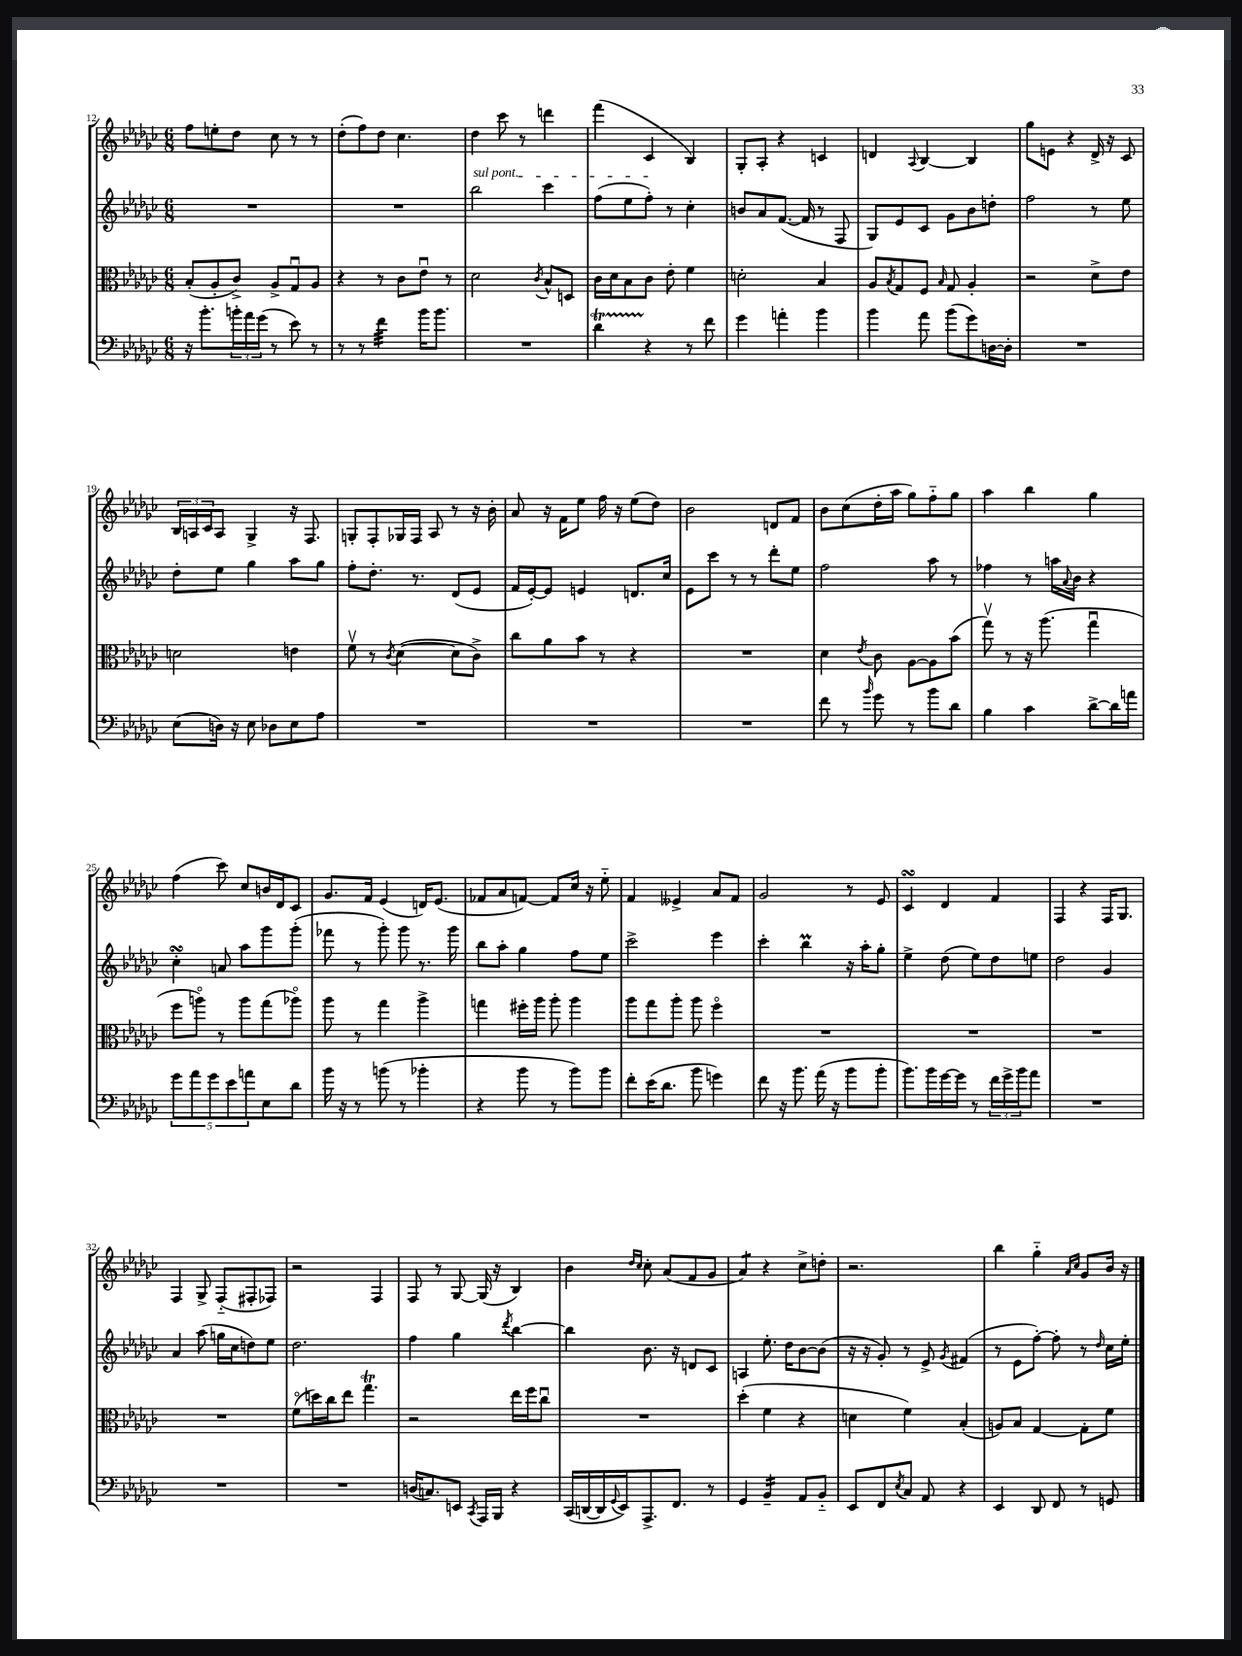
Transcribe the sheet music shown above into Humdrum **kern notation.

**kern	**kern	**kern	**kern
*staff4	*staff3	*staff2	*staff1
*clefF4	*clefC3	*clefG2	*clefG2
*k[b-e-a-d-g-c-]	*k[b-e-a-d-g-c-]	*k[b-e-a-d-g-c-]	*k[b-e-a-d-g-c-]
*M6/8	*M6/8	*M6/8	*M6/8
16r	(8B-'	2.r	8ff
8.b-'	.	.	.
.	8A-'	.	8ee'
24b'	8c-^)	.	8dd-
24a-	.	.	.
(24g-	.	.	.
8r	8A-^	.	8cc-
8e-)	8G-u	.	8r
8r	8A-	.	8r
=	=	=	=
8r	4r	2.r	(8dd-'
8r	.	.	8ff)
4f	8r	.	8dd-
.	8c-	.	4.cc-
16b-	8e-u	.	.
8.b-	.	.	.
.	8r	.	.
=	=	=	=
2.r	2d-	2bb-	4dd-
.	.	.	8ccc-
.	.	.	8r
.	8qc-	.	.
.	8B-^^	4ccc-	4ddd
.	8D	.	.
=	=	=	=
4d-	16c-	(8ff	(4fff
.	16d-	.	.
.	8B-	8ee-	.
4r	8c-	8ff')	4c-
.	8e-'	8r	.
8r	4f	4cc-'	4B-)
8f	.	.	.
=	=	=	=
4g-	2d'	8b	8G-'
.	.	8a-	8A-'
4a'	.	([8.f	4r
.	.	16f]	.
4b-	4B-	8r	4c
.	.	8F	.
=	=	=	=
4b-	8A-	8G-)	4d
.	8qB-	.	.
.	8G-	8e-	.
.	.	.	8qqA-
8a-	8F	8c-	[4B-
.	16qqB-	.	.
(8b-	8G-	8g-	.
8g-)	4A-'	8b-	4B-]
[16D	.	8dd'	.
16D']	.	.	.
=	=	=	=
2.r	2r	2ff	8gg-
.	.	.	8e
.	.	.	4r
.	8d-^	8r	16d-^
.	.	.	16r
.	8e-	8ee-	8c-
=	=	=	=
(8E-	2d	8dd-'	24B-
.	.	.	24A
.	.	.	24c-
16D)	.	8ee-	8A
16r	.	.	.
8E-	.	4gg-	4G-^
8D-	.	.	.
8E-	4e	8aa-	16r
.	.	.	8.F
8A-	.	8gg-	.
=	=	=	=
2.r	8fv	8ff'	8G'
.	8r	8.dd-'	8F'
.	8qc-	.	.
.	([4d-	.	16G-
.	.	8.r	16F
.	.	.	8A-
.	8d-]	(8d-	8r
.	8c-^)	8e-	16r
.	.	.	16b-'
=	=	=	=
2.r	8cc-	16f	8a-
.	.	[16e-')	.
.	8a-	8e-]	16r
.	.	.	16f
.	8b-	4e	8ee-
.	8r	.	16ff
.	.	.	16r
.	4r	8.d	(8ee-
.	.	.	8dd-)
.	.	16cc-	.
=	=	=	=
2.r	2.r	8e-	2b-
.	.	8ccc-	.
.	.	8r	.
.	.	8r	.
.	.	8ddd-'	8d
.	.	8ee-	8f
=	=	=	=
8f	4d-	2ff	8b-
8r	.	.	(8cc-
16qqb-	8qe-	.	.
8g-	8c-	.	16dd-'
.	.	.	16aa-
8r	[8A-	.	8gg-)
8b-	8A-]	8aa-	8ff'~
8d-	(8b-	8r	8gg-
=	=	=	=
4B-	8gg-v)	4ff-	4aa-
.	8r	.	.
4c-	16r	8r	4bb-
.	(8.aa-	.	.
.	.	16aa	.
.	.	8qqa-	.
.	.	16b-	.
[8d-^	4gg-u	4r	4gg-
16d-]	.	.	.
16a	.	.	.
=	=	=	=
10g-	8ff	4cc-'	(4ff
10a-	.	.	.
.	8aao)	.	.
10g-	.	.	.
.	8r	8a	8ccc-)
10e-	.	.	.
.	8aa	8aa-	8cc-
10a	.	.	.
8E-	(8gg-	8ggg-	16b
.	.	.	16d-
8d-	8aa-o)	(8ggg-'	8c-
=	=	=	=
16b-	8aa-	8fff-	8.g-
16r	.	.	.
8r	8r	8r	.
.	.	.	16f
(8b	4gg-	8ggg-')	(4e-
8r	.	8ggg-	.
4b-'	4aa-^	8.r	16d)
.	.	.	(8.e-
.	.	16ggg-	.
=	=	=	=
4r	4gg	8bb-	8f-
.	.	8aa-'	8a-
8b-	16ff#'	4gg-	[8f)
.	16aa-	.	.
8r	8aa-'	.	8f]
8b-)	4aa-	8ff	16cc-
.	.	.	16r
8b-	.	8ee-	8ee-'~
=	=	=	=
8f'	8aa-	2ccc-^	4f
(16e-	8gg-	.	.
8.d-	.	.	.
.	8aa-'	.	4e--^
8b-	8aa-	.	.
4g)	4ffo	4eee-	8a-
.	.	.	8f
=	=	=	=
8f	2.r	4ccc-'	2g-
16r	.	.	.
8.b-	.	.	.
.	.	4bb-	.
(16a-	.	.	.
16r	.	.	.
8b-	.	16r	8r
.	.	16aa-'	.
8b-'	.	8gg-'	8e-
=	=	=	=
8.b-)	2.r	4ee-^	4c-
16b-	.	.	.
[16g-	.	(8dd-	4d-
16g-]	.	.	.
8r	.	8ee-)	.
24f	.	8dd-	4f
24g-^	.	.	.
24b-	.	.	.
8a-	.	8ee	.
=	=	=	=
2.r	2.r	2dd-	4F
.	.	.	4r
.	.	4g-	16F
.	.	.	8.G-
=	=	=	=
2.r	2.r	4a-	4F
.	.	(8aa-	8G-^
.	.	16gg	(8F'~
.	.	16cc-	.
.	.	8dd)	8F#'
.	.	8ee-	8F-)
=	=	=	=
2.r	(8fo	2.dd-	2r
.	16dd)	.	.
.	16cc-	.	.
.	8ee-	.	.
.	4.gg-	.	.
.	.	.	4F
=	=	=	=
(16D	2r	4ff	8F
8.C)	.	.	.
.	.	.	8r
8EE	.	4gg-	[8G-
8qCC-	.	.	.
16AAA-	.	.	(16G-]
16BBB-	.	.	16r
.	.	8qddd-	.
4r	16ee-	[4bb-	4B-)
.	16ff	.	.
.	8cc-u	.	.
=	=	=	=
(16CC-	2.r	4bb-]	4b-
[16DD	.	.	.
16DD]	.	.	.
8qqGG-	.	.	.
16EE-)	.	.	.
.	.	.	16qqdd-
.	.	.	16qqcc-
8.AAA-^	.	8.b-	8cc-'
.	.	.	(8a-
8.FF	.	16r	.
.	.	8d	8f
8r	.	8c-	8g-
=	=	=	=
4GG-	(4dd-'	4A	4a-)
4BB-~	4f	8.ee-'	4r
.	.	16dd-	.
8AA-	4r	[8b-	8cc-^
8BB-'~	.	(8b-]	8dd'
=	=	=	=
8EE-	4d	16r	2.r
.	.	16r	.
8FF	.	8g-')	.
8qE-	.	.	.
8C-	4f)	8r	.
8AA-	.	8e-^	.
.	.	8qg-	.
4r	(4B-'	(4f#	.
=	=	=	=
4EE-	8A)	8r	4bb-
.	8B-	8e-	.
8DD-	[4G-	[8ff')	4gg-'~
8FF	.	8ff']	.
.	.	.	16qqa-
.	.	.	16qqcc-
8r	8G-']	8r	8g-
.	.	16qqdd-	.
8GG	8f	16cc-	16b-
.	.	16ee-'	16r
==	==	==	==
*-	*-	*-	*-
